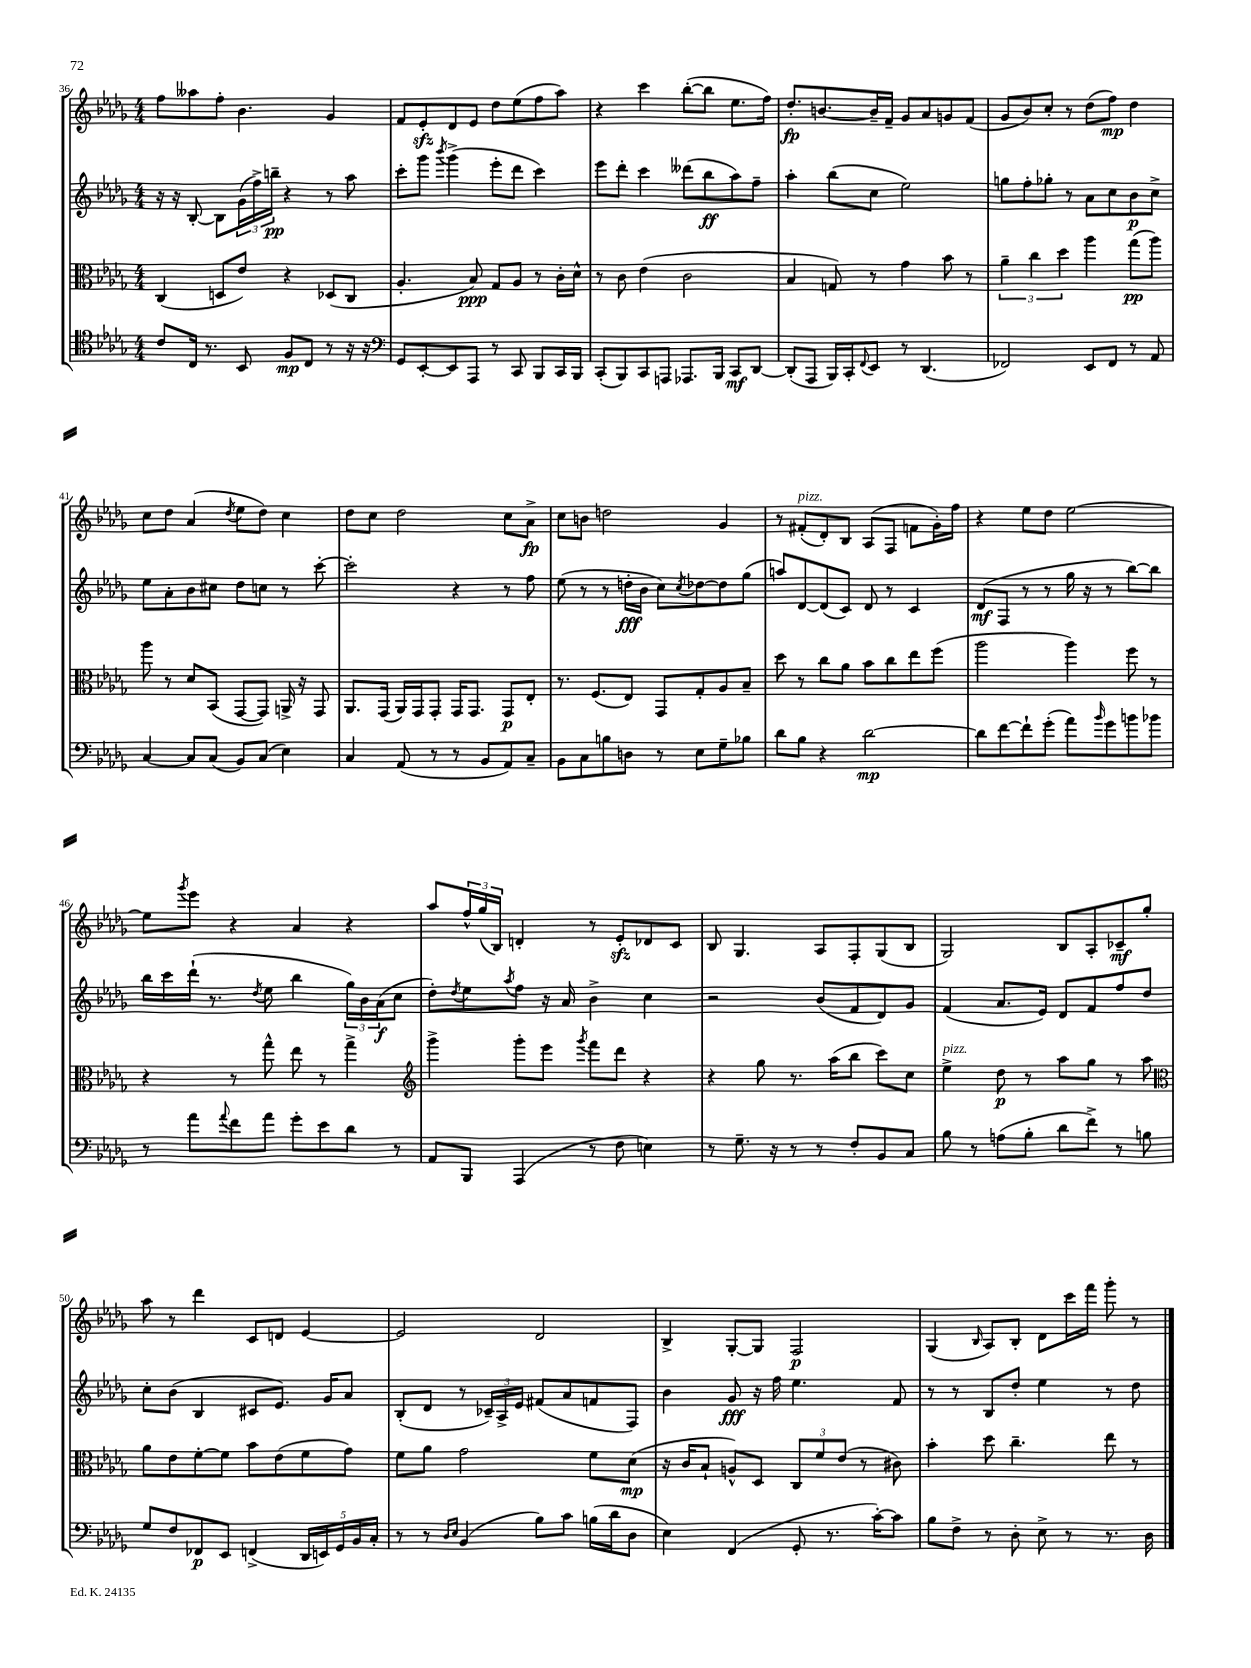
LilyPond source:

<<
\new StaffGroup <<
\new Staff = "s0" {
    \clef treble \key des \major \numericTimeSignature \time 4/4
    f''8 aeses''8 f''8-. bes'4. ges'4 |
    f'8 ees'8-.\sfz des'8 ees'8 des''8 ees''8( f''8 aes''8) |
    r4 c'''4 bes''8~-.( bes''8 ees''8. f''16) |
    des''8.-.\fp b'8.~ b'16-- f'16-- ges'8 aes'8 g'8 f'8( |
    ges'8 bes'8) c''8-. r8 des''8( f''8\mp) des''4 |
    c''8 des''8 aes'4( \acciaccatura { des''8 } ees''8 des''8) c''4 |
    des''8 c''8 des''2 c''8 aes'8->\fp |
    c''8 b'8 d''2 ges'4 |
    r8 fis'8-.^\markup { \italic "pizz." }( des'8-.) bes8 aes8( f8 f'8 ges'16-.) f''16 |
    r4 ees''8 des''8 ees''2~ |
    ees''8 \acciaccatura { ges'''8 } ees'''8 r4 aes'4 r4 |
    aes''8 \tuplet 3/2 { f''16-^ ges''16( bes16) } d'4-. r8 ees'8-.\sfz des'8 c'8 |
    bes8 ges4. aes8 f8-. ges8( bes8 |
    ges2) bes8 aes8-. ces'8--\mf ges''8-. |
    aes''8 r8 des'''4 c'8 d'8 ees'4~ |
    ees'2 des'2 |
    bes4-> ges8~-. ges8 f2\p |
    ges4( \grace { bes16 } aes8) bes8-. des'8 c'''16 f'''16 ges'''8-. r8 \bar "|." |
}
\new Staff = "s1" {
    \clef treble \key des \major \numericTimeSignature \time 4/4
    r16 r16 bes8~-. bes8 \tuplet 3/2 { ges'16( f''16->) b''16--\pp } r4 r8 aes''8 |
    c'''8-. ges'''8 \acciaccatura { bes'''8 } ges'''4->( ees'''8-. des'''8 c'''4) |
    ees'''8 des'''8-. c'''4 deses'''8( bes''8\ff aes''8) f''8-- |
    aes''4-. bes''8( c''8 ees''2) |
    g''8 f''8-. ges''8-. r8 aes'8 c''8 bes'8\p c''8-> |
    ees''8 aes'8-. bes'8 cis''8 des''8 c''8 r8 c'''8~-. |
    c'''2-. r4 r8 f''8 |
    ees''8( r8 r8 d''16-.\fff bes'16 c''8) \acciaccatura { c''8 } des''8~ des''8 ges''8( |
    a''8) des'8~ des'8( c'8) des'8 r8 c'4 |
    des'8\mf( f8 r8 r8 ges''16 r16 r8 bes''8~) bes''8 |
    bes''16 c'''16 des'''16-!( r8. \acciaccatura { des''8 } ees''8 bes''4 \tuplet 3/2 { ges''16) bes'16 aes'16\f( } c''8 |
    des''8-.) \acciaccatura { des''8 } ees''8 \acciaccatura { aes''8 } f''8 r16 aes'16 bes'4-> c''4 |
    r2 bes'8( f'8 des'8) ges'8 |
    f'4( aes'8. ees'16) des'8 f'8 f''8 des''8 |
    c''8-. bes'8( bes4 cis'8 ees'8.) ges'16 aes'8 |
    bes8-.( des'8 r8 \tuplet 3/2 { ces'16--) aes16-> ees'16 } fis'8( aes'8 f'8 f8) |
    bes'4 ges'8\fff r16 f''16 ees''4. f'8 |
    r8 r8 bes8 des''8-. ees''4 r8 des''8 \bar "|." |
}
\new Staff = "s2" {
    \clef alto \key des \major \numericTimeSignature \time 4/4
    c4( d8 ees'8) r4 des8( c8 |
    aes4.-. bes8\ppp) ges8 aes8 r8 c'16-. des'16-^ |
    r8 c'8 ees'4( c'2 |
    bes4 g8) r8 ges'4 bes'8 r8 |
    \tuplet 3/2 { aes'4-- c''4 des''4 } aes''4 ges''8\pp( aes''8) |
    aes''8 r8 des'8 bes,8( ges,8~ ges,8) a,16-> r16 ges,8 |
    aes,8. ges,16( aes,16) ges,16 ges,8-. ges,16 ges,8. ges,8\p ees8-. |
    r8. f8.( ees8) ges,8 ges8-. aes8 bes8-- |
    des''8 r8 c''8 aes'8 bes'8 c''8 ees''8 f''8( |
    aes''2 aes''4) f''8 r8 |
    r4 r8 ges''8-^ ees''8 r8 ges''4-> |
    \clef treble ges'''4-> ges'''8-. ees'''8 \acciaccatura { ges'''8 } f'''8 des'''8 r4 |
    r4 ges''8 r8. aes''16( bes''8 c'''8) c''8 |
    ees''4->^\markup { \italic "pizz." } des''8\p r8 aes''8 ges''8 r8 aes''8 |
    \clef alto aes'8 ees'8 f'8~-. f'8 bes'8 ees'8( f'8 ges'8) |
    f'8 aes'8 ges'2 f'8 des'8\mp( |
    r16 c'16 bes8-! a8-^) des8 \tuplet 3/2 { c8 f'8 ees'8( } r8 cis'8) |
    bes'4-. des''8 c''4.-- ees''8 r8 \bar "|." |
}
\new Staff = "s3" {
    \clef tenor \key des \major \numericTimeSignature \time 4/4
    c'8 c16 r8. bes,8 f8\mp c8 r8 r16 r16 |
    \clef bass ges,8 ees,8~-. ees,8 aes,,8 r8 c,8 bes,,8 c,16 bes,,16 |
    c,8-.( bes,,8) c,8 a,,8 aes,,8. bes,,16 c,8\mf des,8~ |
    des,8-.( aes,,8 bes,,16) c,16-. \appoggiatura { f,8 } ees,8 r8 des,4.( |
    fes,2) ees,8 fes,8 r8 aes,8 |
    c4~ c8 c8( bes,8) c8( ees4) |
    c4 aes,8( r8 r8 bes,8 aes,8) c8-- |
    bes,8 c8 b8 d8 r8 ees8 ges8-- bes8 |
    des'8 bes8 r4 des'2~\mp |
    des'8 f'8~ f'8-! ges'8-.( aes'8) \grace { bes'16 } ges'8 b'8 bes'8 |
    r8 aes'8 \appoggiatura { aes'8 } f'8 aes'8 ges'8-. ees'8 des'8 r8 |
    aes,8 bes,,8 aes,,4( r8 f8 e4) |
    r8 ges8.-- r16 r8 r8 f8-. bes,8 c8 |
    bes8 r8 a8( bes8-. des'8 f'8->) r8 b8 |
    ges8 f8 fes,8\p ees,8 f,4->( \tuplet 5/4 { des,16 e,16) ges,16 bes,16 c16-. } |
    r8 r8 \grace { des16 ees16 } bes,4( bes8) c'8 b16( des'16 des8 |
    ees4) f,4( ges,8-. r8. c'16~-.) c'8 |
    bes8 f8-> r8 des8-. ees8-> r8 r8. des16 \bar "|." |
}
>>
>>
\layout { \context { \Score currentBarNumber = #36 } }
